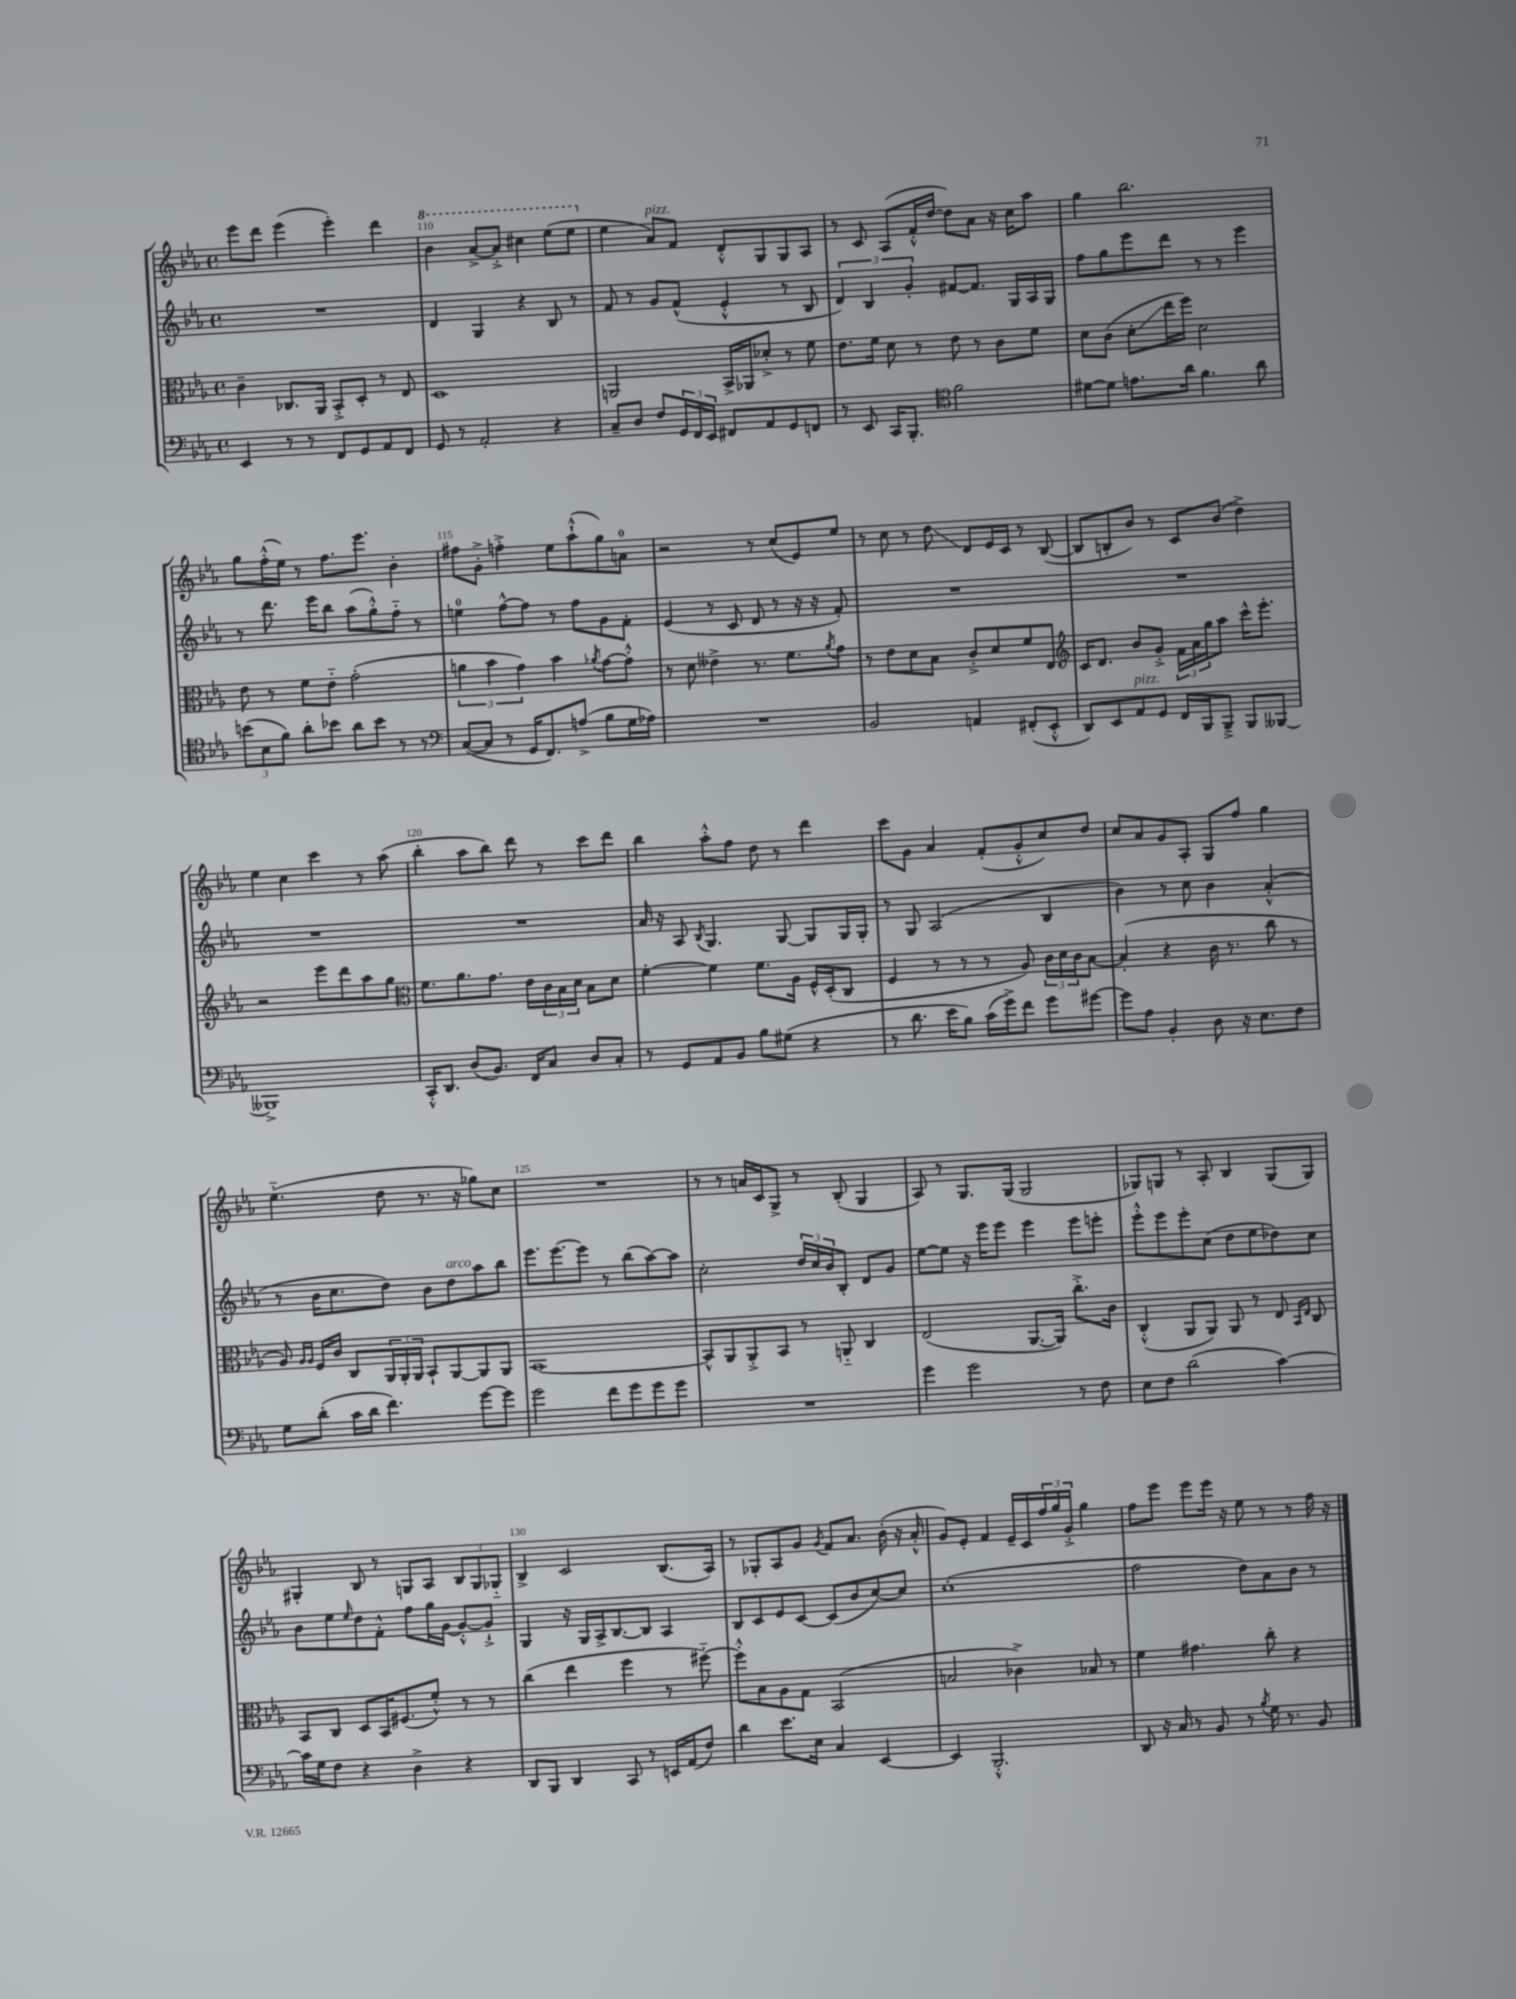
<<
\new StaffGroup <<
\new Staff = "s0" {
    \clef treble \key ees \major \defaultTimeSignature \time 4/4
    ees'''8 d'''8 ees'''4( ees'''4-.) d'''4 |
    \ottava #1 bes''4 aes''8~-> aes''8-.-> cis'''4 ees'''8( ees'''8 \ottava #0 |
    ees''4 aes'8^\markup { \italic "pizz." }) f'8 d'8-.-^ g8 g8 aes8 |
    r8 c'8 aes8( f'16-.-^ d''16~ d''8) aes'8 r16 c''16 aes''8 |
    g''4 bes''2. |
    g''8 f''16-.-^( ees''16) r8 f''8. ees'''8. bes'4-. |
    fis''8 g'8-.-> f''4-.-> ees''8 aes''8-!-^( g''8) a'8-0 |
    r2 r8 c''8( ees'8) ees''8 |
    r8 c''8 r8 d''8\glissando d'8 ees'16 c'16 r8 bes8~( |
    bes8 b8-. bes'8) r8 c'8 bes'8( d''4->) |
    ees''4 c''4 c'''4 r8 aes''8( |
    bes''4-. aes''8 bes''8) d'''8 r8 c'''8 d'''8 |
    bes''4 aes''8-.-^ f''8 d''8 r8 d'''4 |
    c'''8 g'8 aes'4 f'8-.( g'8-.-^ c''8) d''8 |
    c''8 aes'8 g'8 aes8-. g8 f''8 g''4 |
    ees''4.-_( d''8 r8. r16 ges''8) c''8 |
    R1 |
    r8 r8 a'16 c'16 g8-> r8 bes8-.( g4 |
    aes8) r8 g8. g16( g2 |
    ges8) g8 r8 aes8-. bes4 g8( g8) |
    gis4-. bes8 r8 g8 aes8 \tuplet 3/2 { bes8 g8 ges8-_ } |
    bes4-> c'2 bes8.( aes16) |
    r8 ges8-. aes8 g'8 \acciaccatura { g'8 } f'8 aes'8. bes'16-.( r16 aes'16-.-^ |
    g'8) ees'8-. f'4 ees'16-- c'16 \tuplet 3/2 { f''16 g''16 g'16-.-> } g''4 |
    f''8 ees'''8 ees'''8 ees'''16 r16 ees''8 r8 r8 f''16 r16 \bar "|." |
}
\new Staff = "s1" {
    \clef treble \key ees \major \defaultTimeSignature \time 4/4
    R1 |
    d'4 g4 r4 bes8 r8 |
    f'8 r8 g'8 f'8-^( ees'4-.-^ r8 bes8 |
    \tuplet 3/2 { d'4) bes4 g'4-. } fis'8~ fis'8. g16 aes16 g16 |
    f''8 g''8 ees'''8 d'''8 r8 r8 ees'''4 |
    r8 d'''8. ees'''16 bes''8 aes''8( g''8-.-^) f''8-_ r8 |
    e''4-0 f''8~-^ f''8 r8 f''8 g'8 f'8-. |
    ees'4( r8 c'8 d'8 r8 r16 r16 f'8-.) |
    R1 |
    R1 |
    R1 |
    R1 |
    aes'16 r16 aes8 \acciaccatura { bes8 } g4. g8~ g8 g16 g16-. |
    r8 g8 aes2( bes4 |
    bes'4) r8 c''8 bes'4 aes'4-.-^( |
    r8 bes'16 c''8. d''8) bes'8 d''8^\markup { \italic "arco" } aes''8 bes''8 |
    ees'''8. ees'''8.~ ees'''8 r8 bes''8( aes''8~) aes''8 |
    c''2-. \tuplet 3/2 { d''16 c''16 bes'16 } bes8-. d'8 g'8 |
    ees''8~ ees''8 r16 ees'''16 ees'''8 ees'''4 ees'''8 e'''8-. |
    ees'''8-.-^ ees'''8 ees'''8-. c''8( d''8 ees''8 des''8) c''8 |
    bes'8 ees''8 \grace { ees''16 } d''8 f'8-.-^ f''8 g''16 g'16~ g'8~-.-^ g'8-!-> |
    g4 r16 g16 aes16-> bes8.~ bes8 aes4 |
    bes8 c'8 ees'8 c'8~ c'8( bes'8 c''8~) c''8 |
    c''1-.( |
    f''2 d''8) aes'8 bes'8 r8 \bar "|." |
}
\new Staff = "s2" {
    \clef alto \key ees \major \defaultTimeSignature \time 4/4
    c'4-- ces8. aes,16 bes,8-.-> d8-. r8 ees8 |
    d1 |
    a,2 bes,16-> aes,16 des'8-.-> r8 f'8 |
    ees'8. f'16 d'8 r8 ees'8 r8 c'8 f'8 |
    d'8 c'8( d'8-.\glissando ees''16 f''16) d'2 |
    ees'8 r8 f'8 ees'8-_ g'2-.( |
    \tuplet 3/2 { a'4 bes'4 g'4) } bes'4 \acciaccatura { aes'8 } g'8~ g'8-.-^ |
    r8 d'8 eeses'4-> r8. f'8. \acciaccatura { aes'8 } g'8 |
    r8 ees'8 d'8 bes8 c'8-.-> d'8 f'8 ees8 |
    \clef treble c'16 d'8. bes'8 g'8-.-> \tuplet 3/2 { f'16 aes'16 g''16 } aes''8 c'''16-^ ees'''8.-. |
    r2 ees'''8 d'''8 aes''8 g''8 |
    \clef alto f'8. aes'8. g'8. ees'16 \tuplet 3/2 { c'16 bes16 d'16 } bes8 d'8 |
    f'4~-. f'4 f'8. aes16 f16-^ d16-.( c8 |
    f4 r8 r8 r8 aes8) \tuplet 3/2 { c'16 d'16 c'16 } bes8~ |
    bes4-.( r4 c'16 r8. c''8 r8 |
    aes8) \grace { aes16 aes16 } f16 c'16 c8 \tuplet 3/2 { aes,16 aes,16-. aes,16 } bes,8-! aes,8~ aes,8 aes,8 |
    bes,1~ |
    bes,8-^ aes,8 aes,8-.-> bes,8 r8 a,8-_ c4 |
    ees2( aes,8.~ aes,16) c''8.-.-> c'16 |
    c4-.-^( aes,8 aes,8) aes,8 r8 ees8 \grace { bes,16 ees16 } c8 |
    bes,8 c8 d8 bes,16 fis8.( f'8-.-^) r8 r8 |
    c''4( ees''4 f''4 r8 fis''8~-_) |
    fis''8-.-^ bes8 aes8 g8 bes,2( |
    b2 ces'4->) bes8 r8 |
    f'4 gis'4. c''8-. r4 \bar "|." |
}
\new Staff = "s3" {
    \clef bass \key ees \major \defaultTimeSignature \time 4/4
    ees,4 r8 r8 f,8 g,8 aes,8 f,8 |
    g,8 r8 aes,2-. r4 |
    c8-- d8 f8 \tuplet 3/2 { g,16 f,16 ees,16 } fis,8 aes,8 g,8 f,8 |
    r8 ees,8 c,16 bes,,8.-. \clef tenor f'2 |
    dis'8~ dis'8 e'8. aes'16 f'4. aes'8 |
    \tuplet 3/2 { b'8( bes8 f'8) } aes'8-. bes'8 aes'8 bes'8 r8 r8 |
    \clef bass c8~( c8 r8 g,16 f,8.) a8->( bes8 g16 aes16) |
    R1 |
    bes,2 a,4 fis,8-.( ees,8-.-^ |
    d,8) ees,8 aes,8^\markup { \italic "pizz." } g,8 f,16 bes,,16 bes,,8---> bes,,8 beses,,8~ |
    beses,,1-> |
    c,16-.-^ d,8. d8( bes,8.) f,16 c8 d8 c8-. |
    r8 g,8 aes,8 bes,8 bes8 gis8( r4 |
    r8 d'8. ees'16 bes8) c'16( g'16->) f'8 g'8 gis'8~ |
    gis'8 aes8 bes,4-. d8 r16 ees8. f8 |
    g8 d'8-.( c'16 d'16 f'4.) g'8~ g'8 |
    g'2 f'8 g'8 g'8 g'8 |
    R1 |
    g'4 g'2 r8 f8 |
    ees8 f8 d'2( c'4~) |
    c'16 g16 f8 r4 d4-> r4 |
    d,8 bes,,8 d,4 c,8 r8 e,16 aes,16( f8) |
    d'4 ees'8. ees16 c4 ees,4~ |
    ees,4 bes,,2.-.-^ |
    d,8 r16 c16 r8 bes,8 r8 \acciaccatura { bes8 } g16 r8. bes,8 \bar "|." |
}
>>
>>
\layout { \context { \Score currentBarNumber = #109 \override BarNumber.break-visibility = ##(#f #t #t) barNumberVisibility = #(every-nth-bar-number-visible 5) } }
